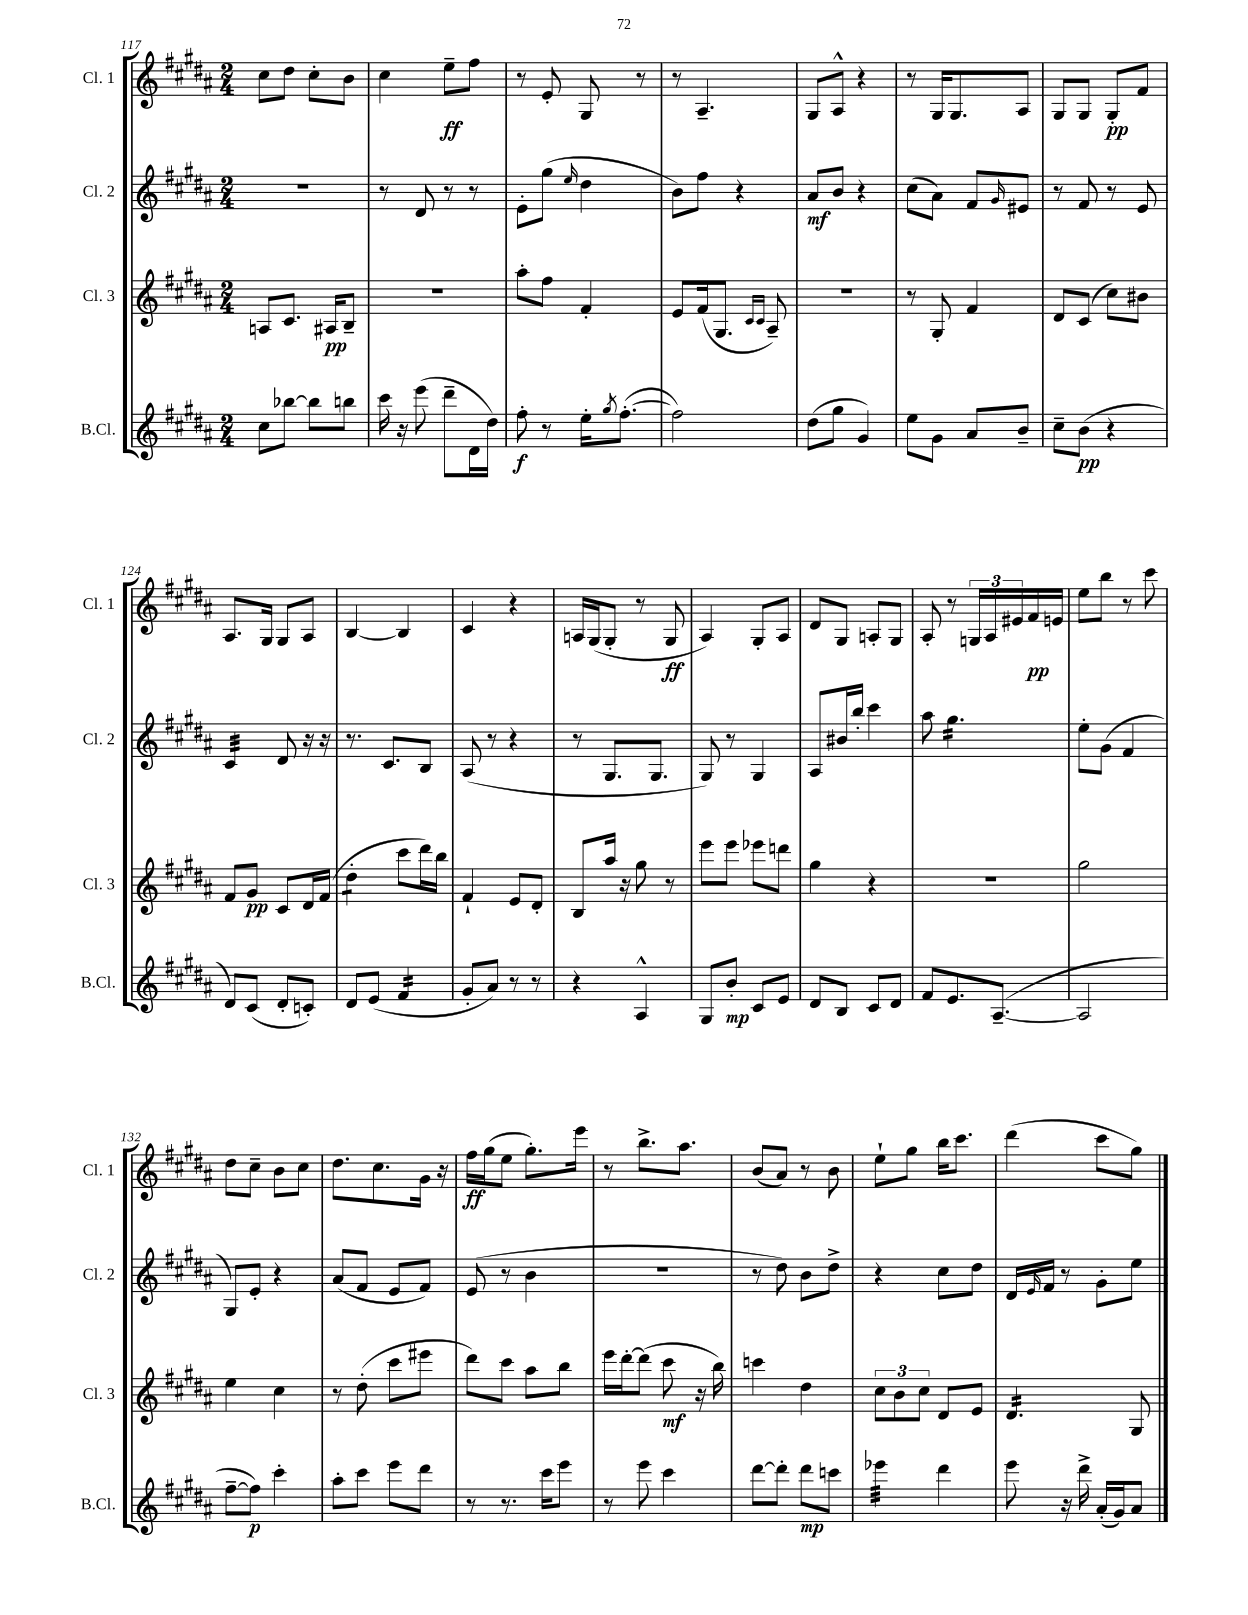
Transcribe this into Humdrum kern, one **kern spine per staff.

**kern	**kern	**kern	**kern
*staff4	*staff3	*staff2	*staff1
*clefG2	*clefG2	*clefG2	*clefG2
*k[f#c#g#d#a#]	*k[f#c#g#d#a#]	*k[f#c#g#d#a#]	*k[f#c#g#d#a#]
*M2/4	*M2/4	*M2/4	*M2/4
8cc#\L	8A/L	2r	8cc#\L
[8bb-\J	8.c#/J	.	8dd#\J
8bb-\]L	.	.	8cc#'\L
.	16A#/LK	.	.
8bb\J	8B~/J	.	8b\J
=	=	=	=
16ccc#\	2r	8r	4cc#\
16r	.	.	.
(8eee\	.	8d#/	.
8ddd#~\L	.	8r	8ee~\L
16d#\L	.	8r	8ff#\J
16dd#\JJ)	.	.	.
=	=	=	=
8ff#'\	8aa#'\L	8e'\L	8r
8r	8ff#\J	(8gg#\J	8e'/
.	.	16qqee/	.
16ee'\LK	4f#'/	4dd#\	8G#/
8qgg#/	.	.	.
([8.ff#'\J	.	.	.
.	.	.	8r
=	=	=	=
2ff#\])	8e/L	8b\L)	8r
.	(16f#/k	8ff#\J	4.A#~/
.	8.G#/J	.	.
.	.	4r	.
.	16qqc#/LL	.	.
.	16qqc#/JJ	.	.
.	8A#~/)	.	.
=	=	=	=
(8dd#\L	2r	8a#/L	8G#/L
8gg#\J	.	8b/J	8A#^^/J
4g#/)	.	4r	4r
=	=	=	=
8ee\L	8r	(8cc#\L	8r
8g#\J	8G#'/	8a#\J)	16G#/LK
.	.	.	8.G#/
8a#/L	4f#/	8f#/L	.
.	.	16qqg#/	.
8b~/J	.	8e#/J	8A#/J
=	=	=	=
8cc#~\L	8d#/L	8r	8G#/L
(8b\J	(8c#/J	8f#/	8G#/J
4r	8cc#\L)	8r	8G#'/L
.	8b#\J	8e/	8f#/J
=	=	=	=
8d#/L)	8f#/L	4c#/	8.A#/L
(8c#/J	8g#/J	.	.
.	.	.	16G#/Jk
8d#'/L	8c#/L	8d#/	8G#/L
8c'/J)	16d#/L	16r	8A#/J
.	(16f#/JJ	16r	.
=	=	=	=
8d#/L	4dd#'\	8.r	[4B/
(8e/J	.	.	.
.	.	8.c#/L	.
4f#/	8ccc#\L	.	4B/]
.	16ddd#\L)	8B/J	.
.	16bb\JJ	.	.
=	=	=	=
8g#'/L	4f#`/	(8A#/	4c#/
8a#/J)	.	8r	.
8r	8e/L	4r	4r
8r	8d#'/J	.	.
=	=	=	=
4r	8B/L	8r	16A/LL
.	.	.	(16G#/J
.	16aa#/Jk	8.G#/L	8G#'/J
.	16r	.	.
4A#^^/	8gg#\	.	8r
.	.	8.G#/J	.
.	8r	.	8G#/
=	=	=	=
8G#/L	8eee\L	8G#/)	4A#/)
8b'/J	8eee\J	8r	.
8c#/L	8eee-\L	4G#/	8G#'/L
8e/J	8ddd\J	.	8A#/J
=	=	=	=
8d#/L	4gg#\	8A#/L	8d#/L
8B/J	.	16b#/L	8G#/J
.	.	16bb'/JJ	.
8c#/L	4r	4ccc#\	8A'/L
8d#/J	.	.	8G#/J
=	=	=	=
8f#/L	2r	8aa#\	8A#'/
8.e/	.	4.gg#\	8r
.	.	.	24G/LL
.	.	.	24A#/
([8.A#~/J	.	.	.
.	.	.	24e#/
.	.	.	16f#/
.	.	.	16e/JJ
=	=	=	=
2A#/]	2gg#\	8ee'\L	8ee\L
.	.	(8g#\J	8bb\J
.	.	4f#/	8r
.	.	.	8ccc#\
=	=	=	=
[8ff#~\L	4ee\	8G#/L)	8dd#\L
8ff#\]J)	.	8e'/J	8cc#~\J
4ccc#'\	4cc#\	4r	8b\L
.	.	.	8cc#\J
=	=	=	=
8aa#'\L	8r	(8a#/L	8.dd#\L
8ccc#\J	(8dd#'\	8f#/J	.
.	.	.	8.cc#\
8eee\L	8ccc#\L	8e/L	.
8ddd#\J	8eee#\J	8f#/J)	16g#\Jk
.	.	.	16r
=	=	=	=
8r	8ddd#\L)	(8e/	16ff#\LL
.	.	.	(16gg#\J
8.r	8ccc#\J	8r	8ee\J
.	8aa#\L	4b\	8.gg#'\L)
16ccc#\LK	.	.	.
8eee\J	8bb\J	.	.
.	.	.	16eee\Jk
=	=	=	=
8r	16eee\LL	2r	8r
.	[16ddd#'\J	.	.
8eee\	(8ddd#\]J	.	8.bb^\L
4ccc#\	8ccc#\	.	.
.	.	.	8.aa#\J
.	16r	.	.
.	16bb\)	.	.
=	=	=	=
[8ddd#\L	4ccc\	8r	(8b/L
8ddd#'\]J	.	8dd#\)	8a#/J)
8ddd#\L	4dd#\	8b\L	8r
8ccc\J	.	8dd#^\J	8b\
=	=	=	=
4eee-\	12cc#\L	4r	8ee`\L
.	12b\	.	.
.	.	.	8gg#\J
.	12cc#\J	.	.
4ddd#\	8d#/L	8cc#\L	16bb\LK
.	.	.	8.ccc#\J
.	8e/J	8dd#\J	.
=	=	=	=
8eee\	4.d#/	16d#/LL	(4ddd#\
.	.	16qqe/	.
.	.	16f#/JJ	.
16r	.	8r	.
16ddd#^\	.	.	.
(16a#'/LL	.	8g#'\L	8ccc#\L
16g#/J)	.	.	.
8a#/J	8G#/	8ee\J	8gg#\J)
==	==	==	==
*-	*-	*-	*-
